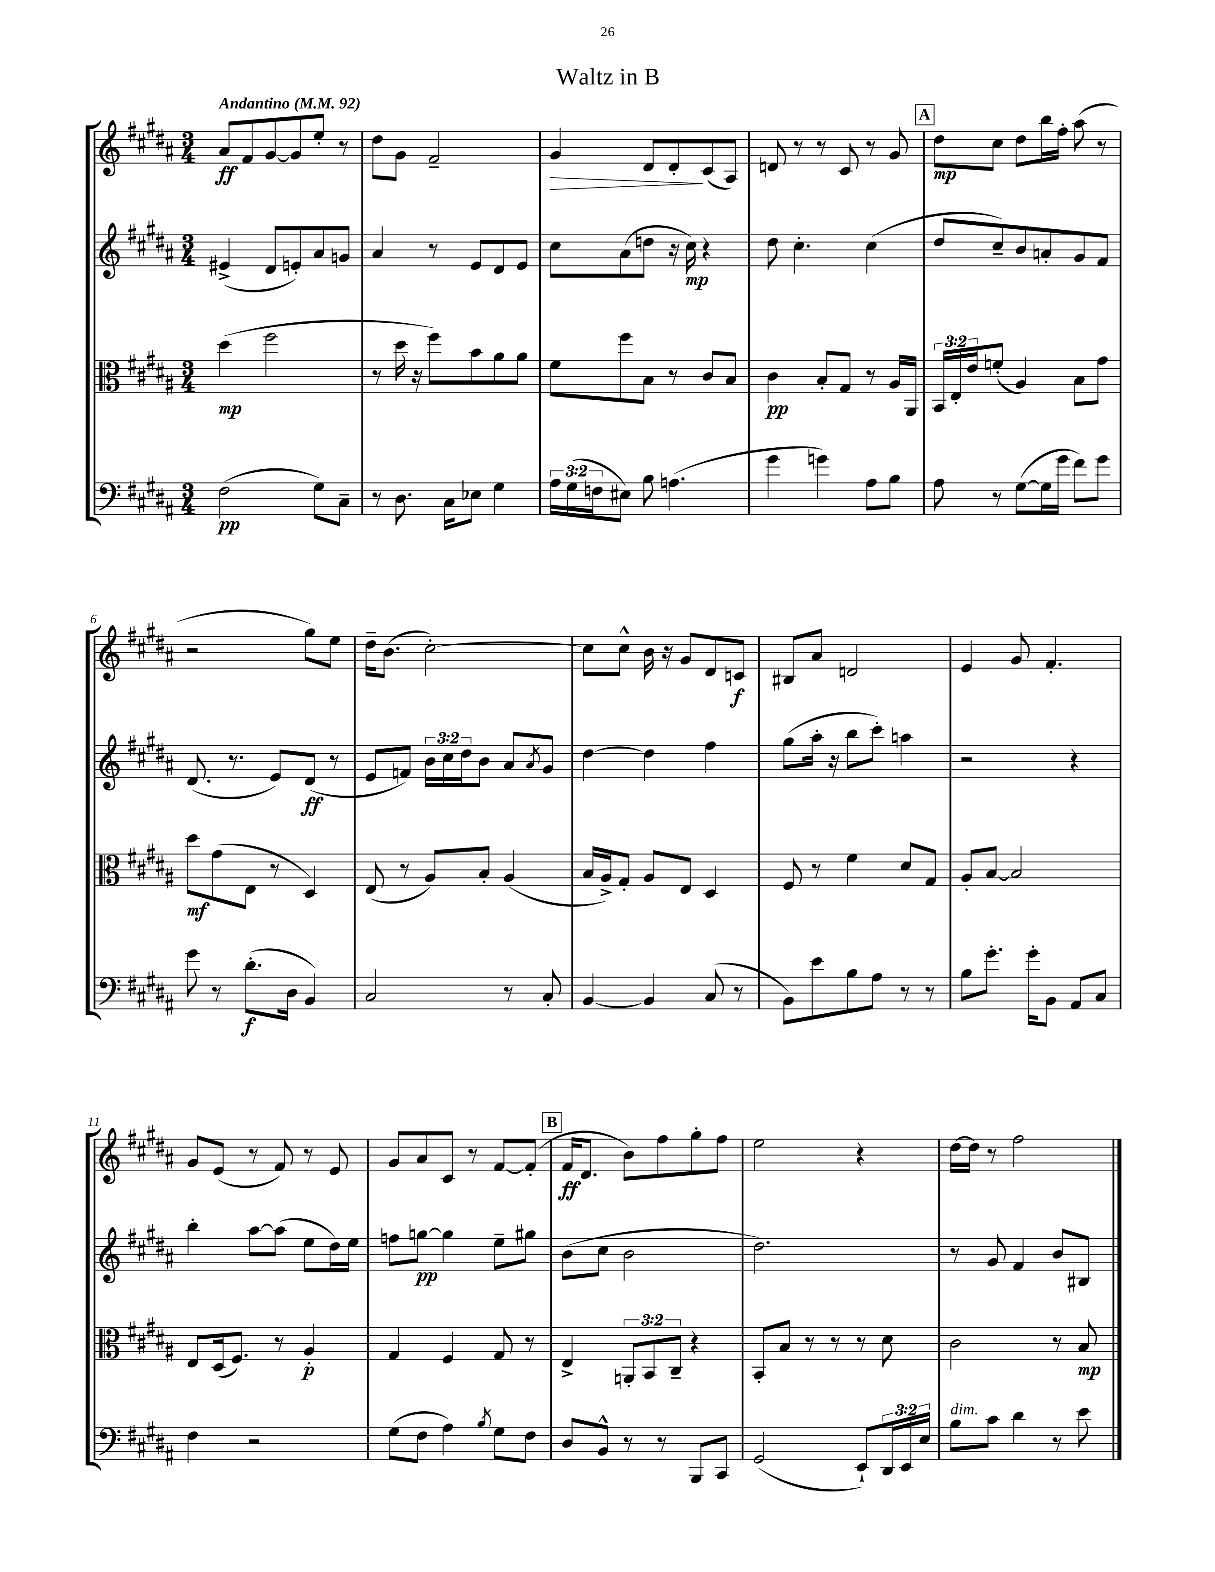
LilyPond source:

\header { title = "Waltz in B" }
<<
\new StaffGroup <<
\new Staff = "s0" {
    \clef treble \key b \major \numericTimeSignature \time 3/4 \tempo "Andantino" 4 = 92
    ais'8\ff fis'8 gis'8~ gis'8 e''8-. r8 |
    dis''8 gis'8 fis'2-- |
    gis'4\> dis'8 dis'8-.\! cis'8( ais8) |
    d'8 r8 r8 cis'8 r8 gis'8 |
    \mark \markup { \box "A" } dis''8\mp cis''8 dis''8 b''16 fis''16-. ais''8( r8 |
    r2 gis''8) e''8 |
    dis''16-- b'8.( cis''2~-.) |
    cis''8 cis''8-^ b'16 r16 gis'8 dis'8 c'8\f |
    bis8 ais'8 d'2 |
    e'4 gis'8 fis'4.-. |
    gis'8 e'8( r8 fis'8) r8 e'8 |
    gis'8 ais'8 cis'8 r8 fis'8~ fis'8-.( |
    \mark \markup { \box "B" } fis'16\ff dis'8. b'8) fis''8 gis''8-. fis''8 |
    e''2 r4 |
    dis''16~ dis''16 r8 fis''2 \bar "|." |
}
\new Staff = "s1" {
    \clef treble \key b \major \numericTimeSignature \time 3/4 \override Staff.TupletNumber.text = #tuplet-number::calc-fraction-text
    eis'4->( dis'8 e'8-.) ais'8 g'8 |
    ais'4 r8 e'8 dis'8 e'8 |
    cis''8 ais'8( d''8 r16 cis''16\mp) r4 |
    dis''8 cis''4.-. cis''4( |
    \mark \markup { \box "A" } dis''8 cis''8--) b'8 a'8-. gis'8 fis'8 |
    dis'8.( r8. e'8) dis'8\ff( r8 |
    e'8 f'8) \tuplet 3/2 { b'16 cis''16 dis''16 } b'8 ais'8 \acciaccatura { ais'8 } gis'8 |
    dis''4~ dis''4 fis''4 |
    gis''8( ais''16-. r16 b''8 cis'''8-.) a''4 |
    r2 r4 |
    b''4-. ais''8~ ais''8( e''8 dis''16) e''16 |
    f''8 g''8~\pp g''4 e''8-- gis''8 |
    \mark \markup { \box "B" } b'8( cis''8 b'2 |
    dis''2.) |
    r8 gis'8 fis'4 b'8 bis8 \bar "|." |
}
\new Staff = "s2" {
    \clef alto \key b \major \numericTimeSignature \time 3/4 \override Staff.TupletNumber.text = #tuplet-number::calc-fraction-text
    dis''4\mp( fis''2 |
    r8 dis''16 r16 fis''8) b'8 ais'8 ais'8 |
    fis'8 fis''8 b8 r8 cis'8 b8 |
    cis'4\pp b8-. gis8 r8 ais16 ais,16 |
    \mark \markup { \box "A" } \tuplet 3/2 { b,16 e16-. e'16 } f'8-.( ais4) b8 gis'8 |
    dis''8\mf gis'8( e8 r8 dis4) |
    e8( r8 ais8) b8-. ais4( |
    b16 ais16->) gis8-. ais8 e8 dis4 |
    fis8 r8 fis'4 dis'8 gis8 |
    ais8-. b8~ b2 |
    e8 dis16( fis8.) r8 ais4-.\p |
    gis4 fis4 gis8 r8 |
    \mark \markup { \box "B" } e4-> \tuplet 3/2 { a,8-. b,8 cis8-- } r4 |
    b,8-. b8 r8 r8 r8 dis'8 |
    cis'2 r8 b8\mp \bar "|." |
}
\new Staff = "s3" {
    \clef bass \key b \major \numericTimeSignature \time 3/4 \override Staff.TupletNumber.text = #tuplet-number::calc-fraction-text
    fis2\pp( gis8) cis8-- |
    r8 dis8. cis16 ees8 gis4 |
    \tuplet 3/2 { ais16 gis16( f16 } eis8) b8 a4.( |
    gis'4 g'4) ais8 b8 |
    \mark \markup { \box "A" } ais8 r8 gis8~( gis16 gis'16 fis'8) gis'8 |
    gis'8 r8 dis'8.-.\f( dis16 b,4) |
    cis2 r8 cis8-. |
    b,4~ b,4 cis8( r8 |
    b,8) e'8 b8 ais8 r8 r8 |
    b8 gis'8.-. gis'16-. b,8 ais,8 cis8 |
    fis4 r2 |
    gis8( fis8 ais4) \acciaccatura { b8 } gis8 fis8 |
    \mark \markup { \box "B" } dis8 b,8-^ r8 r8 b,,8 cis,8 |
    gis,2( e,8-!) \tuplet 3/2 { dis,16 e,16 e16 } |
    b8^\markup { \italic "dim." } cis'8 dis'4 r8 e'8 \bar "|." |
}
>>
>>
